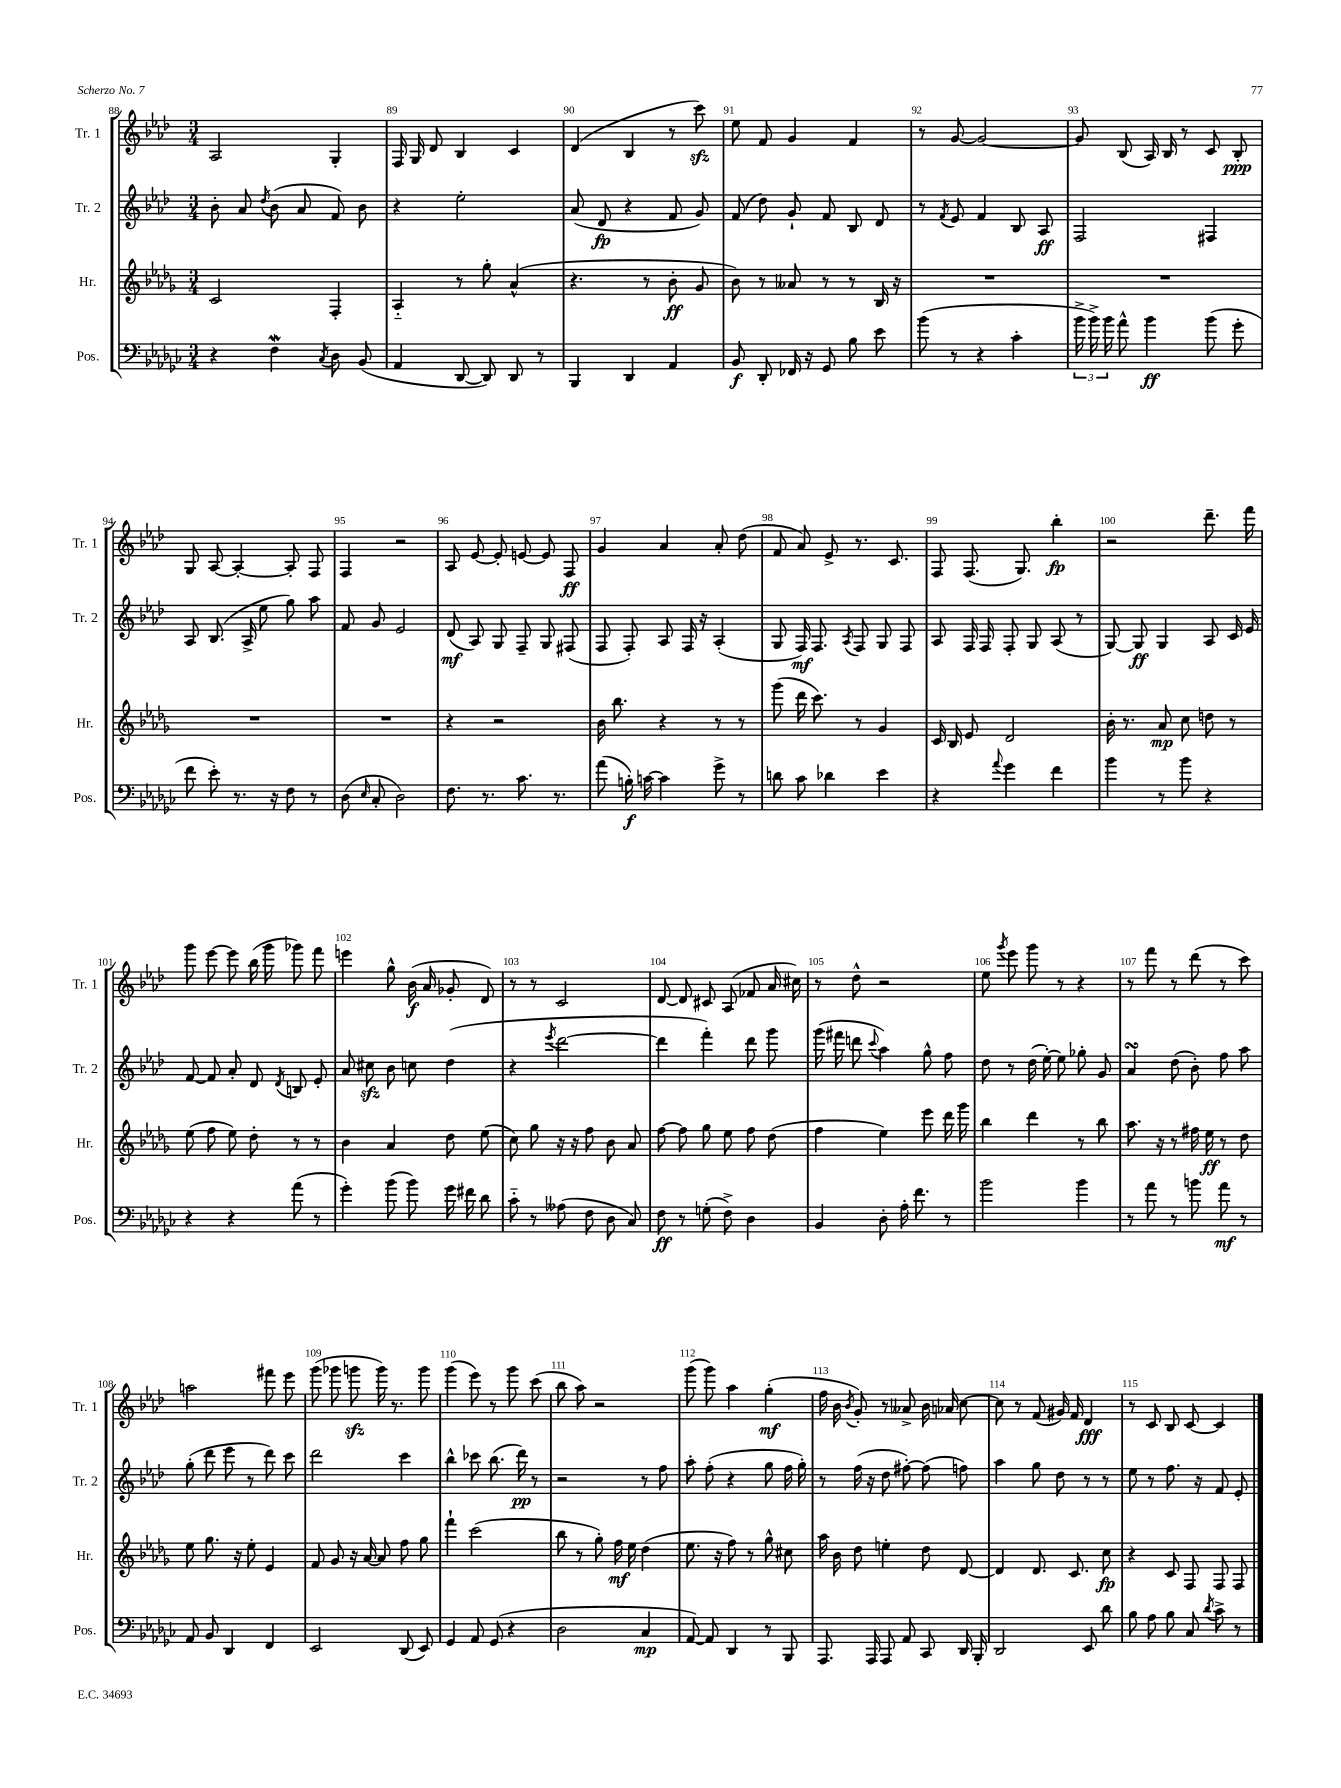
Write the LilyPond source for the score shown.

<<
\new StaffGroup <<
\new Staff = "s0" \with { instrumentName = "Tr. 1" shortInstrumentName = "Tr. 1" } {
    \clef treble \key aes \major \numericTimeSignature \time 3/4
    \autoBeamOff aes2 g4-. |
    f16 g16 des'8 bes4 c'4 |
    des'4( bes4 r8 c'''8\sfz) |
    ees''8 f'8 g'4 f'4 |
    r8 g'8~ g'2~ |
    g'8 bes8( aes16) bes16 r8 c'8 bes8-.\ppp |
    g8 aes8~ aes4~-. aes8-. f8 |
    f4 r2 |
    aes8 ees'8~ ees'8-. e'8~ e'8 f8\ff |
    g'4 aes'4 aes'8-. des''8( |
    f'8 aes'8) ees'8-> r8. c'8. |
    f8 f8.( g8.) bes''4-.\fp |
    r2 des'''8.-- f'''16 |
    g'''8 ees'''8~ ees'''8 bes''16( g'''16 ges'''8) f'''8 |
    e'''4 g''8-^ bes'16\f( aes'16 ges'8-. des'8) |
    r8 r8 c'2 |
    des'8~ des'8 cis'8 aes8( fes'8 aes'16 cis''16) |
    r8 des''8-^ r2 |
    ees''8 \acciaccatura { g'''8 } ees'''8 g'''8 r8 r4 |
    r8 f'''8 r8 des'''8( r8 c'''8) |
    a''2 fis'''8 ees'''8 |
    g'''8( ges'''8 g'''8\sfz g'''16) r8. g'''8 |
    g'''4( ees'''8) r8 g'''8 c'''8( |
    bes''8 aes''8) r2 |
    g'''8( g'''8) aes''4 g''4-.\mf( |
    f''16 bes'16 \acciaccatura { bes'8 } g'8-.) r8 aeses'8-> bes'16 aes'16 c''8~ |
    c''8 r8 f'8( gis'16) f'16 des'4\fff |
    r8 c'8 bes8 c'8~ c'4 \bar "|." |
}
\new Staff = "s1" \with { instrumentName = "Tr. 2" shortInstrumentName = "Tr. 2" } {
    \clef treble \key aes \major \numericTimeSignature \time 3/4
    \autoBeamOff bes'8-. aes'8 \acciaccatura { des''8 } bes'8( aes'8 f'8) bes'8 |
    r4 ees''2-. |
    aes'8( des'8\fp r4 f'8 g'8) |
    f'8( des''8) g'8-! f'8 bes8 des'8 |
    r8 \acciaccatura { f'8 } ees'8 f'4 bes8 aes8\ff |
    f2 fis4 |
    aes8 bes8.( aes16-> ees''8 g''8) aes''8 |
    f'8 g'8 ees'2 |
    des'8\mf( aes8) g8 f8-- g8 fis8( |
    f8 f8-.) aes8 f16 r16 aes4-.( |
    g8 f16\mf) f8. \acciaccatura { aes8 } f8 g8 f8 |
    aes8 f16 f16 f8-. g8 aes8( r8 |
    g8~) g8\ff g4 aes8 c'16 ees'16 |
    f'8~ f'8 aes'8-. des'8 \acciaccatura { des'8 } b8 ees'8-. |
    aes'8 cis''8\sfz bes'8 c''8 des''4( |
    r4 \acciaccatura { ees'''8 } des'''2~ |
    des'''4 f'''4-.) des'''8 g'''8 |
    g'''16( fis'''16 d'''8 \appoggiatura { c'''8 } aes''4) g''8-^ f''8 |
    des''8 r8 des''16( ees''16~-.) ees''8 ges''8-. g'8 |
    aes'4\turn des''8( bes'8-.) f''8 aes''8 |
    g''8-.( des'''8 ees'''8 r8 des'''8) c'''8 |
    des'''2 c'''4 |
    bes''4-^ ces'''8 bes''8.( des'''16\pp) r8 |
    r2 r8 f''8 |
    aes''8-. f''8-.( r4 g''8 f''16 g''16-.) |
    r8 f''16( r16 des''8 fis''8~-.) fis''8( f''8) |
    aes''4 g''8 des''8 r8 r8 |
    ees''8 r8 f''8. r16 f'8 ees'8-. \bar "|." |
}
\new Staff = "s2" \with { instrumentName = "Hr." shortInstrumentName = "Hr." } {
    \clef treble \key des \major \numericTimeSignature \time 3/4
    \autoBeamOff c'2 f4-. |
    aes4-_ r8 ges''8-. aes'4-^( |
    r4. r8 bes'8-.\ff ges'8 |
    bes'8) r8 aeses'8 r8 r8 bes16 r16 |
    R2. |
    R2. |
    R2. |
    R2. |
    r4 r2 |
    bes'16 bes''8. r4 r8 r8 |
    ges'''8( des'''16 c'''8.) r8 ges'4 |
    c'16 bes16 ees'8 des'2 |
    bes'16-. r8. aes'8\mp c''8 d''8 r8 |
    ees''8( f''8 ees''8) des''8-. r8 r8 |
    bes'4 aes'4 des''8 ees''8( |
    c''8) ges''8 r16 r16 f''8 bes'8 aes'8 |
    f''8~ f''8 ges''8 ees''8 f''8 des''8( |
    f''4 ees''4) ees'''8 des'''16 ges'''16 |
    bes''4 des'''4 r8 bes''8 |
    aes''8. r16 r8 fis''16 ees''16\ff r8 des''8 |
    ees''8 ges''8. r16 ees''8-. ees'4 |
    f'8 ges'8 r16 aes'16~ aes'8 f''8 ges''8 |
    f'''4-! c'''2( |
    bes''8 r8 ges''8-.) f''16\mf ees''16 des''4( |
    ees''8. r16 f''8) r8 ges''8-^ cis''8 |
    aes''16 bes'16 des''8 e''4-. des''8 des'8~ |
    des'4 des'8. c'8. c''8\fp |
    r4 c'8 f8 f8 f8 \bar "|." |
}
\new Staff = "s3" \with { instrumentName = "Pos." shortInstrumentName = "Pos." } {
    \clef bass \key ges \major \numericTimeSignature \time 3/4
    \autoBeamOff r4 f4\mordent \acciaccatura { ces8 } des8 bes,8( |
    aes,4 des,8~ des,8) des,8 r8 |
    bes,,4 des,4 aes,4 |
    bes,8\f des,8-. fes,16 r16 ges,8 bes8 ees'8 |
    bes'8( r8 r4 ces'4-. |
    \tuplet 3/2 { bes'16-> bes'16->) bes'16 } aes'8-^ bes'4\ff bes'8( ges'8-. |
    f'8 ees'8-.) r8. r16 f8 r8 |
    des8( \grace { ees16 } ces8-. des2) |
    f8. r8. ces'8. r8. |
    aes'8( b16-.\f) c'16~ c'4 ges'8-> r8 |
    d'8 ces'8 des'4 ees'4 |
    r4 \appoggiatura { aes'8 } ges'4 f'4 |
    bes'4 r8 bes'8 r4 |
    r4 r4 aes'8( r8 |
    ges'4-.) bes'8( bes'8) ges'16 fis'16 des'8 |
    ces'8-_ r8 aeses8( f8 des8 ces8) |
    f8\ff r8 g8-.( f8->) des4 |
    bes,4 des8-. aes16-. f'8. r8 |
    bes'2 bes'4 |
    r8 aes'8 r8 b'8 aes'8\mf r8 |
    aes,8 bes,8 des,4 f,4 |
    ees,2 des,8( ees,8) |
    ges,4 aes,8 ges,8( r4 |
    des2 ces4\mp |
    aes,8~) aes,8 des,4 r8 bes,,8 |
    aes,,8. aes,,16 aes,,8 aes,8 ces,8 des,16 bes,,16-. |
    des,2 ees,8 des'8 |
    bes8 aes8 bes8 ces8 \acciaccatura { des'8 } ces'8-> r8 \bar "|." |
}
>>
>>
\layout { \context { \Score currentBarNumber = #88 \override BarNumber.break-visibility = ##(#f #t #t) barNumberVisibility = #all-bar-numbers-visible } }
